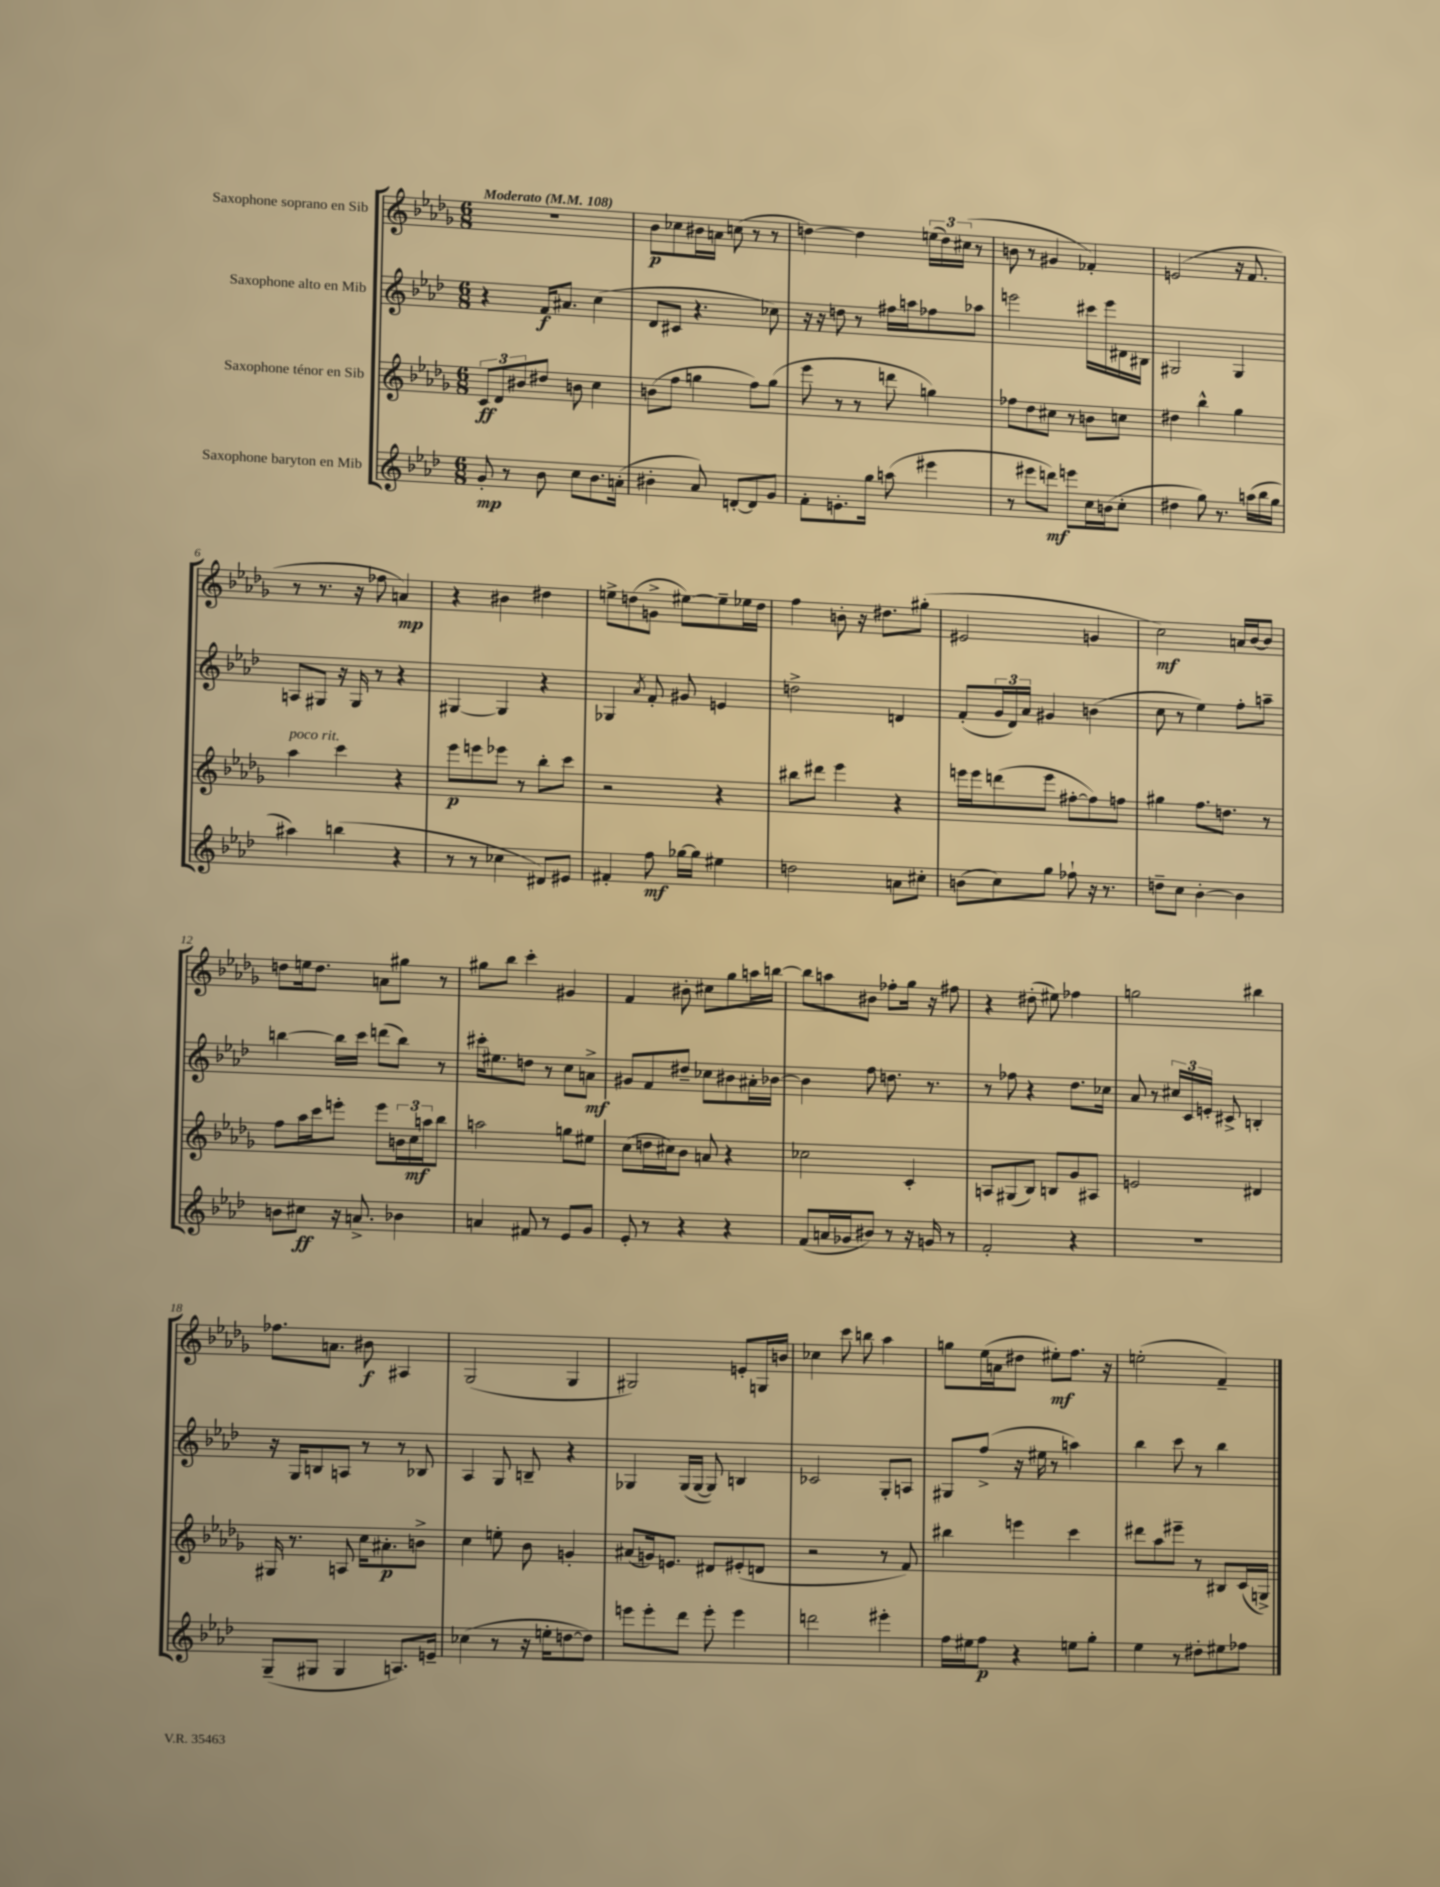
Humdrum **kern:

**kern	**kern	**kern	**kern
*staff4	*staff3	*staff2	*staff1
*clefG2	*clefG2	*clefG2	*clefG2
*k[b-e-a-d-]	*k[b-e-a-d-g-]	*k[b-e-a-d-]	*k[b-e-a-d-g-]
*M6/8	*M6/8	*M6/8	*M6/8
*MM108	*MM108	*MM108	*MM108
8g'/	12c/L	4r	2.r
.	12d-/	.	.
8r	.	.	.
.	12b#/	.	.
8b-\	8dd#/J	16f/LK	.
.	.	8.a#/J	.
8cc\L	8b\	.	.
8.b-\	4cc\	(4cc\	.
(16a'\Jk	.	.	.
=	=	=	=
4b#'\	(8b\L	8d-/L	8b-\L
.	8ff\J	8c#/J	8cc-\
8a-/)	4gg\	4.r	16b#\L
.	.	.	16a\JJ
[8d'/L	.	.	(8cc\
8d/]	8ff\L)	.	8r
8g/J	(8gg\J	8cc-\)	8r
=	=	=	=
8f'\L	8eee-\	16r	[4dd\)
.	.	16r	.
8.e'\	8r	8dd\	.
.	8r	8r	4dd\]
16gg\Jk	.	.	.
(8aa\	8ddd\	16ff#\LL	.
.	.	16aa\J	.
4eee#\	4gg\)	8ff-\	(24ee\LL
.	.	.	24dd\)
.	.	.	(24cc#\JJ
.	.	8aa-\J	8r
=	=	=	=
8r	8ff-\L	2eee\	8b\
8eee#\L	8dd-\	.	8r
8ddd\J)	8cc#\J	.	4g#/
8eee\L	8r	.	.
16cc\L	8b\L	16ccc#\LL	4f-'/)
(16b\J	.	16eee\	.
8cc'\J	8cc\J	16d#\	.
.	.	16B#\JJ	.
=	=	=	=
4dd#\	4dd#\	2G#/	(2e/
8gg\)	4bb-^^\	.	.
8.r	.	.	.
.	4gg-\	4G#/	16r
(16aa\LL	.	.	8.f/
16bb-\	.	.	.
16gg\JJ	.	.	.
=	=	=	=
4aa#\)	4aa-\	8A/L	8r
.	.	8G#/J	8.r
(4bb\	4ccc\	16r	.
.	.	16G#/	16r
.	.	8r	8ff-\
4r	4r	4r	4a/)
=	=	=	=
8r	8eee-\L	[4G#/	4r
8r	8eee\	.	.
4cc-\	8eee-\J	4G#/]	4b#\
.	8r	.	.
8d#/L)	8bb-'\L	4r	4dd#\
8e#/J	8ccc\J	.	.
=	=	=	=
4f#'/	2r	4G-/	8ee^\L
.	.	.	(8dd\
.	.	8qa-/	.
8ff\	.	8f'/	8g^\J
[16gg-\LL	.	8g#/	[8ee#\L)
16gg-\]JJ	.	.	.
4ee#\	4r	4e/	8ee#~\]
.	.	.	16ee-\L
.	.	.	16dd\JJ
=	=	=	=
2dd\	8bb#\L	2dd^\	4ff\
.	8ddd#\J	.	.
.	4eee-\	.	8b'\
.	.	.	16r
.	.	.	8.dd#\L
8a\L	4r	4d/	.
8cc#'\J	.	.	(8gg#'\J
=	=	=	=
(8b\L	16eee\LL	(8f'/L	2e#/
.	16eee\J	.	.
8cc\)	(8ddd\	24g/L	.
.	.	24d-/)	.
.	.	24a-/JJ	.
8gg\J	8eee\J	4g#/	.
8ff-`\	[8ff#'\L	.	.
16r	8ff#\])	(4b\	4g/
8.r	.	.	.
.	8ff\J	.	.
=	=	=	=
8dd~\L	4gg#\	8cc\	2cc\)
8cc\J	.	8r	.
[4b-'\	8.ff\L	4ee-\)	.
.	8.dd\J	.	.
4b-\]	.	8ff'\L	16a/LL
.	.	.	[16b-/J
.	8r	8aa~\J	8b-/]J
=	=	=	=
8b\L	8ff\L	[4bb\	8dd\L
8cc#\J	16aa-\L	.	16ee\k
.	16ccc\J	.	8.dd\J
16r	8eee'\J	16bb\]LL	.
8.a^/	.	16ccc\JJ	.
.	8eee\L	(8ddd\L	8a\L
4b-\	24b\L	8bb\J)	8gg#\J
.	24cc\	.	.
.	24aa\J	.	.
.	8bb-\J	8r	8r
=	=	=	=
4a/	2aa\	16ccc#'\LK	8gg#\L
.	.	8.ee#\	.
.	.	.	8bb-\J
8f#/	.	8dd\J	4ccc'\
8r	.	8r	.
8e-/L	8gg\L	8cc\L	4g#/
8g/J	8ee#\J	8a^\J	.
=	=	=	=
8e-'/	(8cc\L	8g#/L	4f/
8r	16dd\L	8f/	.
.	16cc#\J)	.	.
4r	8b-\J	8dd#~/J	8b#'\
.	8a/	8cc-\L	8cc#\L
4r	4r	8b#\	8gg-\
.	.	16a#'\L	16aa\L
.	.	[16b-\JJ	[16bb\JJ
=	=	=	=
(8f/L	2cc-\	4b-\]	8bb\]L
16a/L	.	.	8aa\
16g-/J	.	.	.
8b#/J)	.	8ff\	8b#\J
8r	.	8.dd\	8ff-'\L
16r	4c'/	.	16gg-\Jk
16g/	.	8.r	16r
8r	.	.	8ff#\
=	=	=	=
2f'/	8A/L	8r	4r
.	(8G#/	8ff-\	.
.	8B-/J)	4r	(8dd#'\
.	8B/L	.	8ee#\)
4r	8g-/	8.dd-\L	4ff-\
.	8A#/J	.	.
.	.	16cc-\Jk	.
=	=	=	=
2.r	2e/	8a-/	2gg\
.	.	8r	.
.	.	24cc#/LL	.
.	.	24c/	.
.	.	24e'/JJ	.
.	.	8c#^/	.
.	4d#/	4B'/	4bb#\
=	=	=	=
(8G~/L	16G#/	16r	8.ff-\L
.	8.r	16G/LK	.
8G#/J	.	8B/	.
.	.	.	8.a\J
4G#/	8A/	8A/J	.
.	16cc\LK	8r	8b#\
.	8.a#'\	.	.
8.A/L)	.	8r	4A#/
.	8b^\J	8B-/	.
16e~/Jk	.	.	.
=	=	=	=
(4cc-\	4cc\	4A-/	(2G-/
8r	8ee'\	8G/	.
16r	8b-\	8B~/	.
16ee'\LK	.	.	.
[8dd\	4g'/	4r	4G-/
8dd\]J)	.	.	.
=	=	=	=
8eee\L	(8a#/L	4G-/	2G#/)
8eee'\	16g/k)	.	.
.	8.e/J	.	.
8ddd-\J	.	(16G-/LL	.
.	.	[16G-/JJ	.
8eee'\	8d#/L	8G-/])	.
4eee\	(8e#'/	4B/	8e'/L
.	8d/J	.	16G/L
.	.	.	16b/JJ
=	=	=	=
2ddd\	2r	2c-/	4cc-\
.	.	.	8ccc\
.	.	.	8bb\
4eee#'\	8r	8G'/L	4aa-\
.	8f/)	8A/J	.
=	=	=	=
16ff\LL	4bb#\	8G#/L	8gg\L
16ee#\J	.	.	.
8ff\J	.	(8ff^/J	(16ee-\L
.	.	.	16a\J
4r	4eee\	16r	8dd#\J
.	.	16ee#\	.
.	.	8r	8ee#'\L)
8ee\L	4ccc\	4aa\)	8.ff\J
8gg'\J	.	.	.
.	.	.	16r
=	=	=	=
4ee-\	8ddd#\L	4bb-\	(2ee'\
.	8aa-\	.	.
8r	8eee#~\J	8ccc\	.
8dd#'\L	8r	8r	.
8ee#\	8B#/L	4bb-\	4f~/)
8ff-\J	(16c/L	.	.
.	16G^/JJ)	.	.
==	==	==	==
*-	*-	*-	*-
